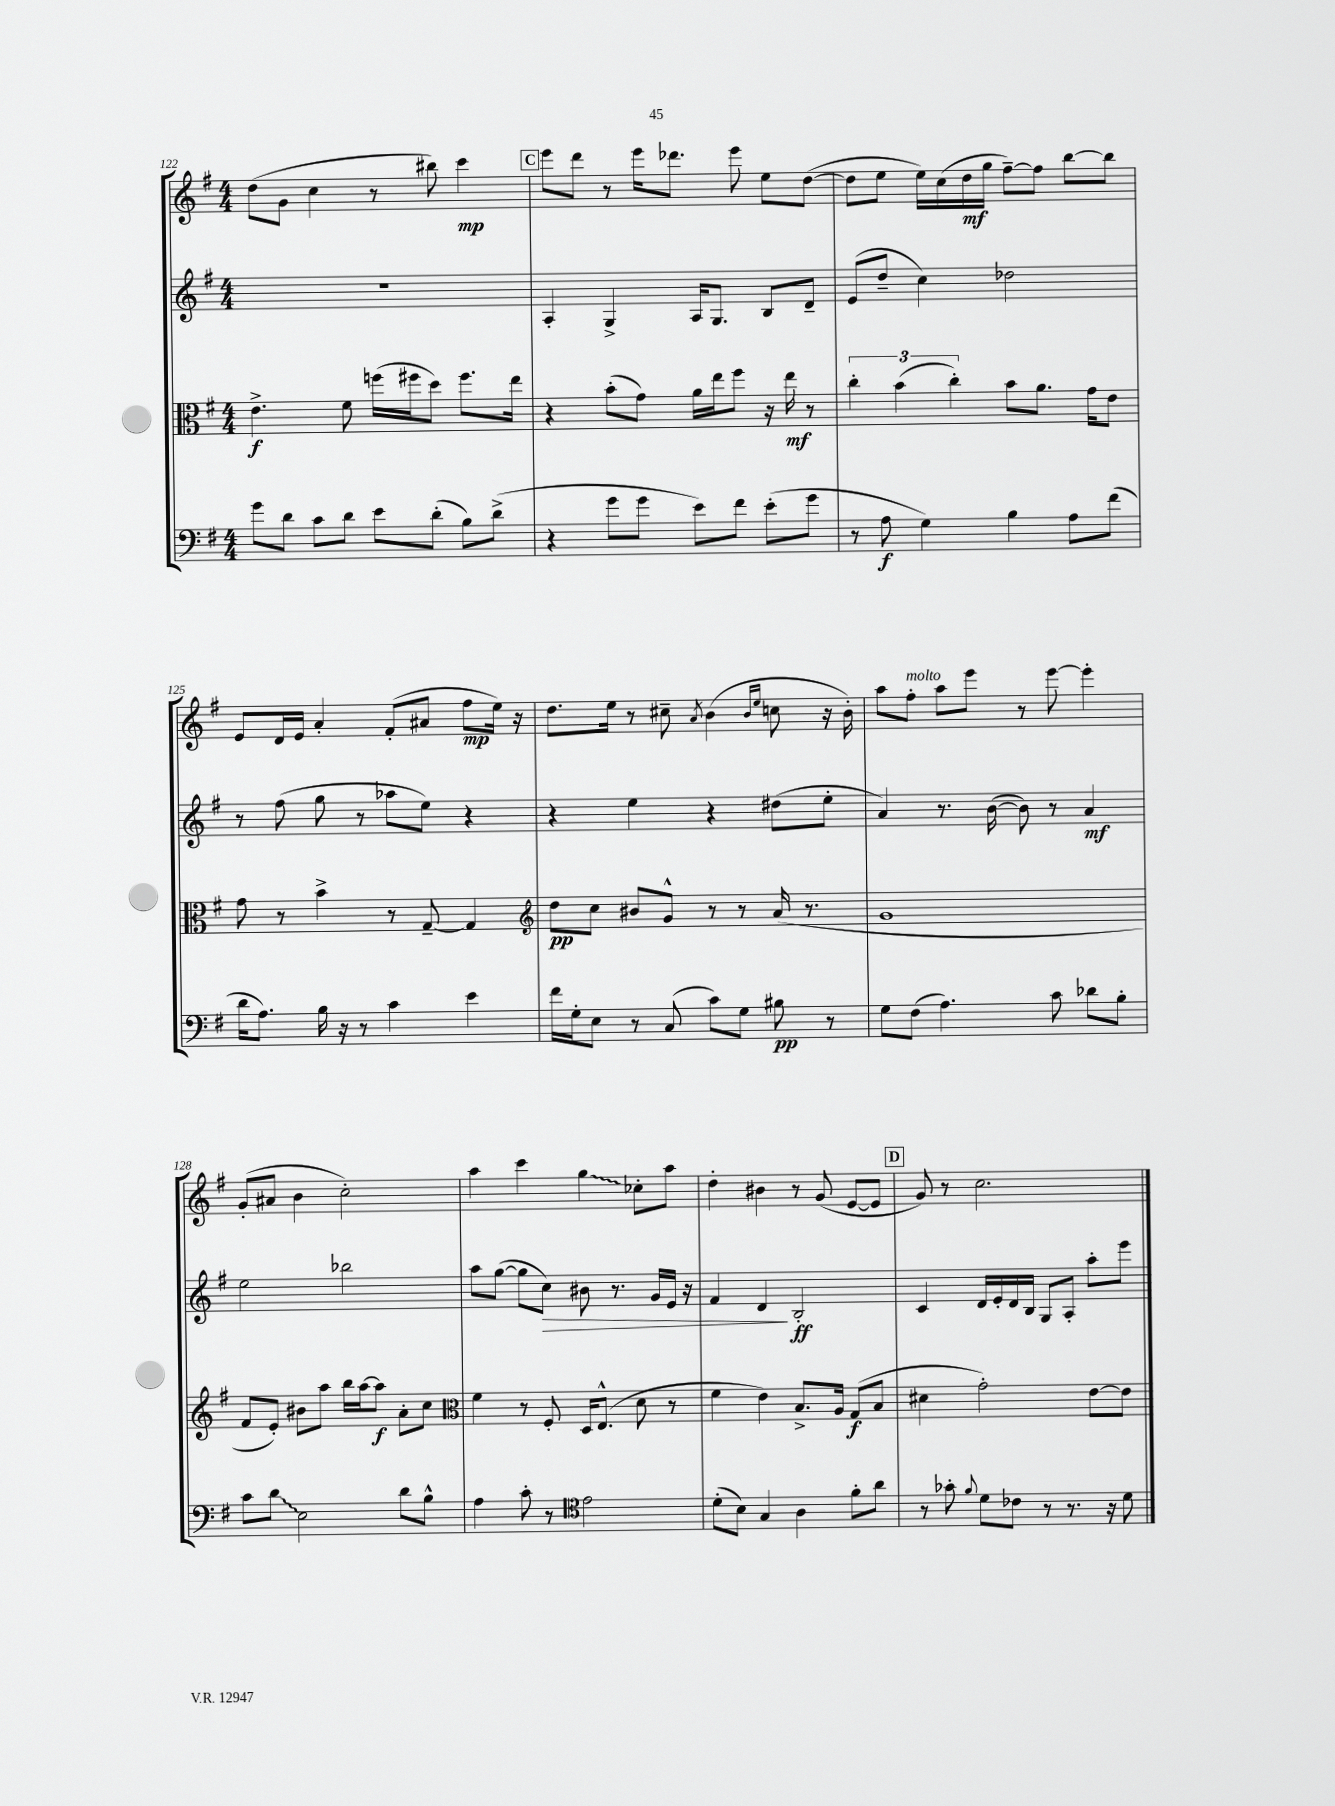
<<
\new StaffGroup <<
\new Staff = "s0" {
    \clef treble \key g \major \numericTimeSignature \time 4/4
    \autoBeamOff d''8[( g'8] c''4 r8 bis''8) c'''4\mp |
    \mark \markup { \box "C" } e'''8[ d'''8] r8 e'''16[ des'''8.] e'''8 e''8[ d''8]~( |
    d''8[ e''8] e''16[) c''16( d''16\mf g''16] fis''8[~--) fis''8] b''8[~ b''8] |
    e'8[ d'16 e'16] a'4-. fis'8[-.( ais'8] fis''8[\mp e''16]) r16 |
    d''8.[ e''16] r8 cis''8-- \acciaccatura { a'8 } b'4( \grace { b'16[ e''16] } c''8 r16 b'16-.) |
    a''8[ fis''8]-.^\markup { \italic "molto" } a''8[ e'''8] r8 e'''8~ e'''4-. |
    g'8[-.( ais'8] b'4 c''2-.) |
    a''4 c'''4 \once \override Glissando.style = #'zigzag g''4\glissando ces''8[-. a''8] |
    d''4-. bis'4 r8 g'8( e'8[~ e'8] |
    \mark \markup { \box "D" } g'8) r8 c''2. \bar "|." |
}
\new Staff = "s1" {
    \clef treble \key g \major \numericTimeSignature \time 4/4
    \autoBeamOff R1 |
    \mark \markup { \box "C" } a4-. g4-> a16[ g8.] b8[ d'8]-- |
    e'8[( d''8]-- c''4) des''2 |
    r8 fis''8( g''8 r8 aes''8[ e''8]) r4 |
    r4 e''4 r4 dis''8[( e''8]-. |
    a'4) r8. b'16~( b'8) r8 a'4\mf |
    e''2 bes''2 |
    a''8[ g''8]~( g''8[ c''8]\>) bis'8 r8. g'16[ e'16] r16 |
    fis'4 d'4\! b2-.\ff |
    \mark \markup { \box "D" } c'4 d'16[ e'16-. d'16 b16] g8[ a8]-. a''8[-. e'''8] \bar "|." |
}
\new Staff = "s2" {
    \clef alto \key g \major \numericTimeSignature \time 4/4
    \autoBeamOff e'4.->\f fis'8 f''16[( fis''16 d''8]) fis''8.[ e''16] |
    \mark \markup { \box "C" } r4 b'8[-.( g'8]) a'16[ e''16 fis''8] r16 e''16\mf r8 |
    \tuplet 3/2 { c''4-. b'4( c''4-.) } b'8[ a'8.] g'16[ e'8] |
    g'8 r8 b'4-> r8 g8~-- g4 |
    \clef treble d''8[\pp c''8] bis'8[ g'8]-^ r8 r8 a'16( r8. |
    g'1 |
    fis'8[ e'8]-.) bis'8[ a''8] b''16[ a''16~ a''8]\f a'8[-. c''8] |
    \clef alto fis'4 r8 fis8-. d16[ e8.]-^( d'8 r8 |
    fis'4 e'4) b8.[-> a16] g8[\f( b8] |
    \mark \markup { \box "D" } dis'4 g'2-.) e'8[~ e'8] \bar "|." |
}
\new Staff = "s3" {
    \clef bass \key g \major \numericTimeSignature \time 4/4
    \autoBeamOff g'8[ d'8] c'8[ d'8] e'8[ d'8]-.( b8[) d'8]->( |
    \mark \markup { \box "C" } r4 g'8[ g'8] e'8[) fis'8] e'8[-.( g'8] |
    r8 a8\f g4) b4 a8[ fis'8]( |
    d'16[ a8.]) b16 r16 r8 c'4 e'4 |
    fis'16[ g16-. e8] r8 c8( c'8[) g8] bis8\pp r8 |
    g8[ fis8]( a4.) c'8 des'8[ b8]-. |
    c'8[ \once \override Glissando.style = #'zigzag d'8]\glissando e2 d'8[ b8]-^ |
    a4 c'8-. r8 \clef tenor e'2 |
    d'8[-.( b8]) g4 a4 fis'8[-. a'8] |
    \mark \markup { \box "D" } r8 ges'8-. \appoggiatura { fis'8 } d'8[ ces'8] r8 r8. r16 d'8 \bar "|." |
}
>>
>>
\layout { \context { \Score currentBarNumber = #122 } }
